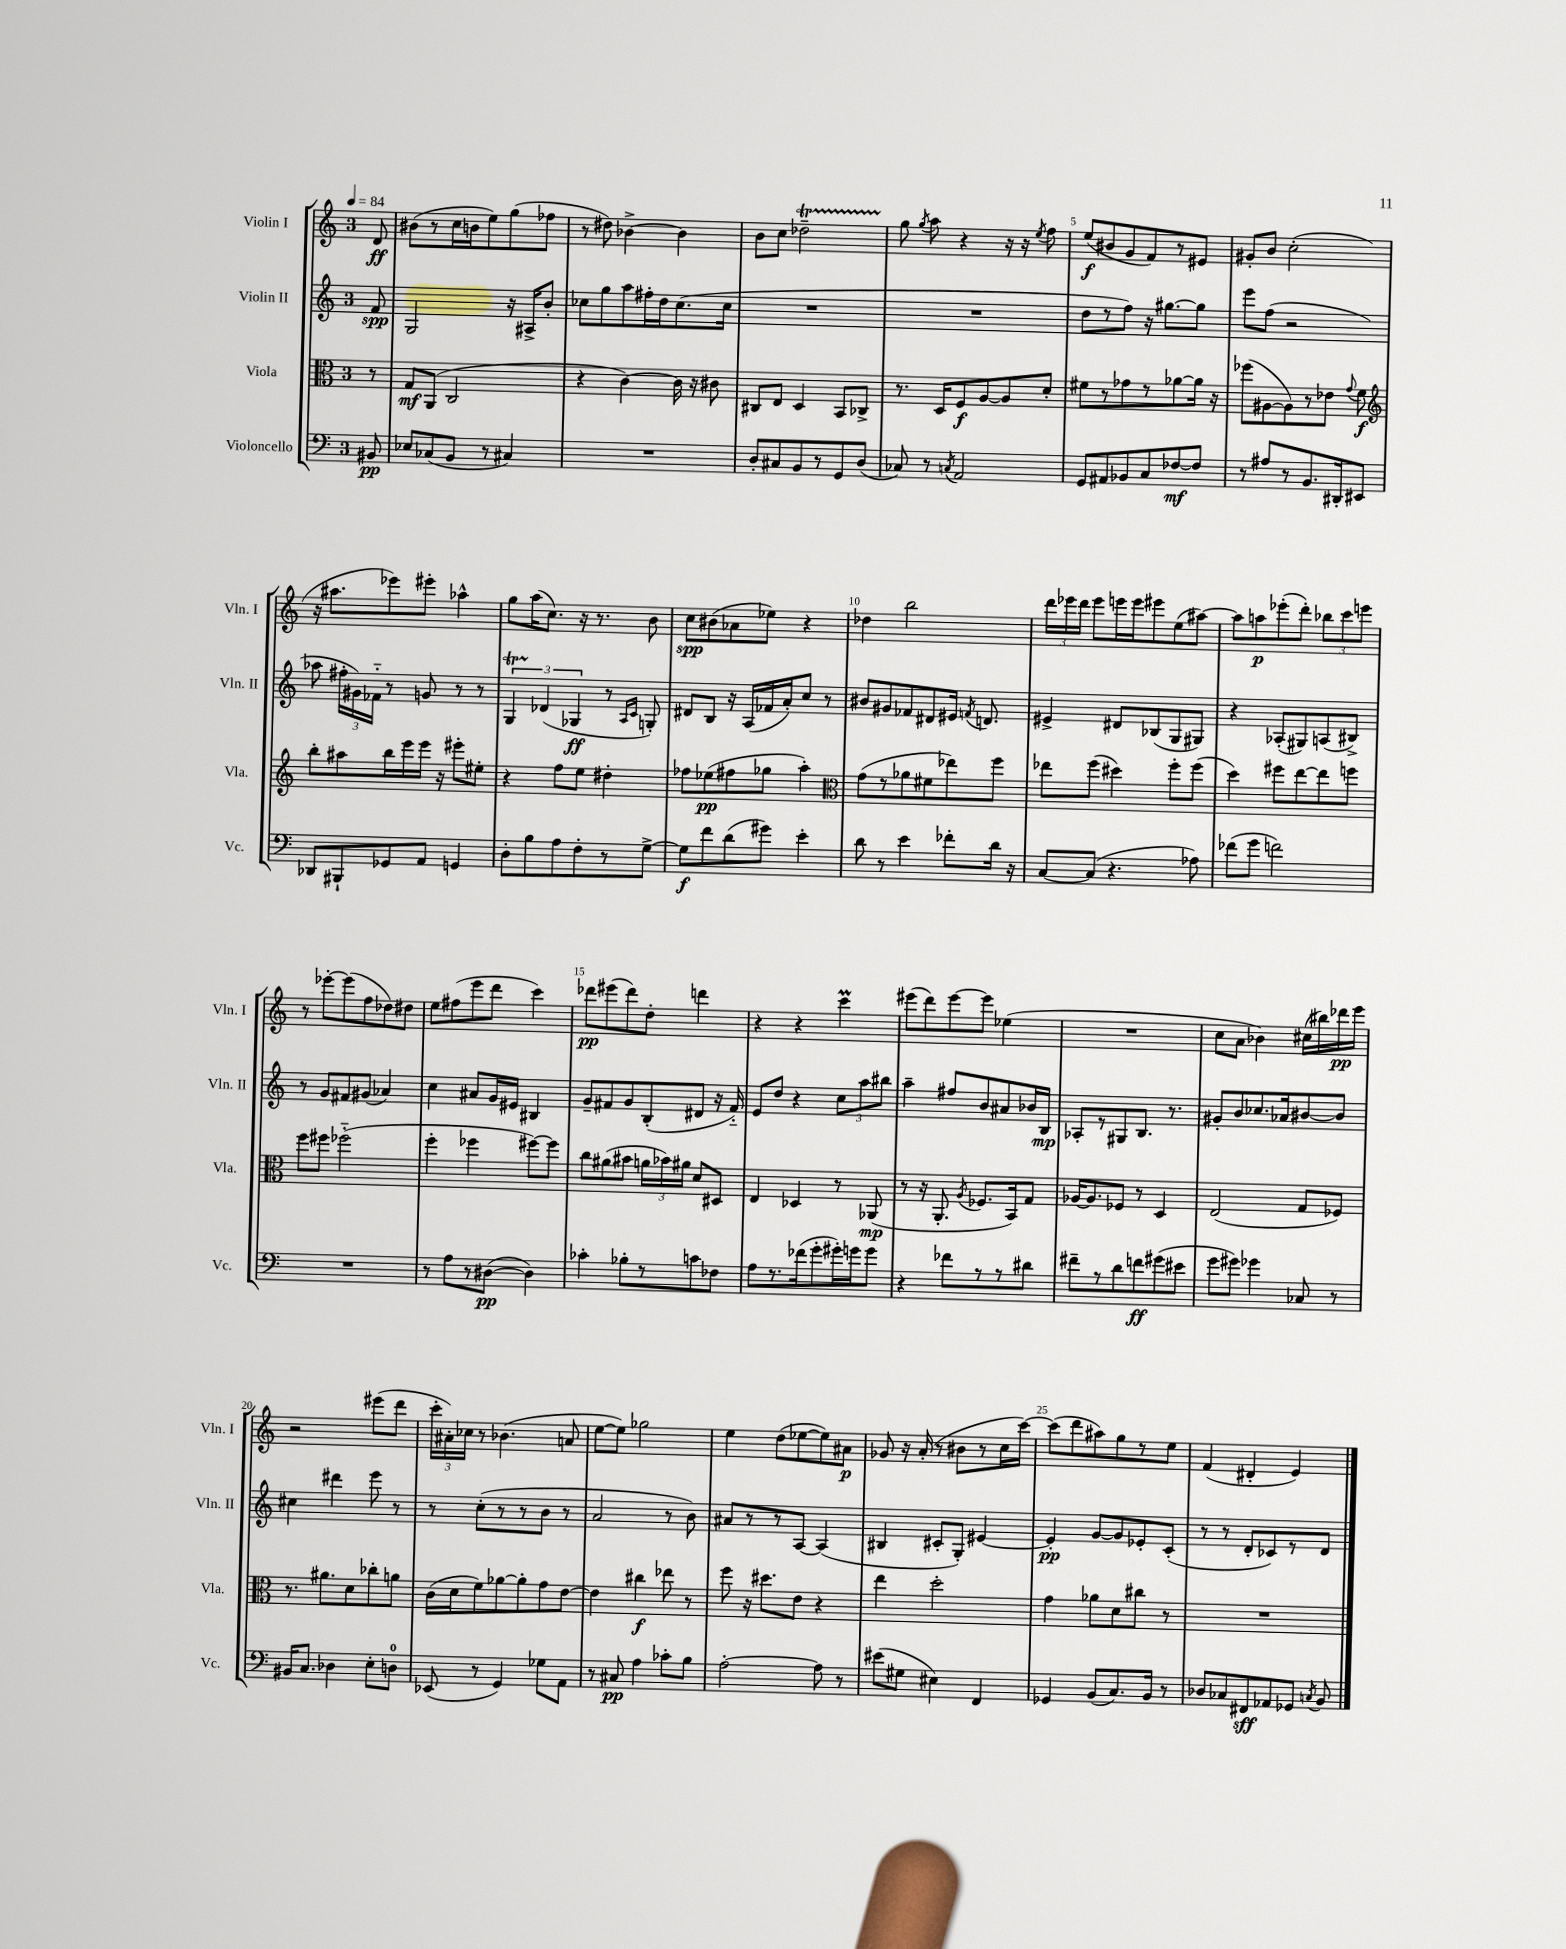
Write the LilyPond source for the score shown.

<<
\new StaffGroup <<
\new Staff = "s0" \with { instrumentName = "Violin I" shortInstrumentName = "Vln. I" } {
    \clef treble \key c \major \once \override Staff.TimeSignature.style = #'single-digit \time 3/4 \partial 8 \tempo 4 = 84
    \autoBeamOff d'8\ff |
    bis'8[( r8 c''16 b'16 e''8) g''8( fes''8] |
    r8 dis''8) bes'4~-> bes'4 |
    b'8[ c''8] des''2--\startTrillSpan |
    g''8\stopTrillSpan \acciaccatura { g''8 } a''8 r4 r16 r16 \acciaccatura { e''8 } f''8 |
    e''8[\f( bis'8 g'8 f'8) r8 eis'8] |
    gis'8[-. b'8] c''2-.( |
    r16 ais''8.[ ees'''8) eis'''8]-. aes''4-^ |
    g''8[ a''16( c''8.]) r16 r8. b'8 |
    c''8[\spp bis'8( aes'8 ees''8]) r4 |
    des''4 b''2 |
    \tuplet 3/2 { d'''16[ ees'''16 d'''16] } ees'''8[ e'''16 e'''16 eis'''8 e''8( ais''8]~) |
    ais''8[ a''8\p ees'''8-.( d'''8]-.) \tuplet 3/2 { bes''8[ c'''8 e'''8] } |
    r8 ees'''8[~-. ees'''8( f''8 des''8) dis''8] |
    e''8[ fis''8( e'''8 d'''8] c'''4) |
    des'''8[\pp eis'''8( des'''8) d''8]-. d'''4 |
    r4 r4 c'''4\prall |
    eis'''8[( d'''8) eis'''8~ eis'''8] ees''4( |
    R2. |
    c''8[ a'8] bes'4) cis''16[( bis''16) des'''16\pp e'''16] |
    r2 eis'''8[( d'''8] |
    \tuplet 3/2 { c'''16[-. ais'16-.) ces''16] } r8 bes'4.( a'8 |
    e''8[~ e''8]) ges''2 |
    e''4 d''8[( ees''8~ ees''8) ais'8]\p |
    ges'8 r16 a'16-.( r8 bis'8[ r8 c''16 c'''16]~) |
    c'''8[( d'''8 ais''8) g''8 r8 e''8] |
    f'4( dis'4-. e'4) \bar "|." |
}
\new Staff = "s1" \with { instrumentName = "Violin II" shortInstrumentName = "Vln. II" } {
    \clef treble \key c \major \once \override Staff.TimeSignature.style = #'single-digit \time 3/4 \partial 8
    \autoBeamOff f'8\spp |
    g2 r16 ais16[-> b'8]-. |
    ces''8[ g''8 a''8 fis''16-. d''16 ces''8.( ces''16] |
    R2. |
    R2. |
    d''8[ r8 f''8]) r16 gis''8.[~ gis''8] |
    e'''8[ f''8]( r2 |
    aes''8 \tuplet 3/2 { fis''16[-. gis'16) fes'16]-_ } r8 g'8 r8 r8 |
    \tuplet 3/2 { g4\startTrillSpan des'4\stopTrillSpan( ges4\ff } r8 \grace { a16[ c'16] } g8-.) |
    dis'8[ b8] r16 a16[( fes'16 a'16-.) c''8] r8 |
    bis'8[ gis'8 fes'8 dis'8 eis'16] \acciaccatura { f'8 } d'8. |
    eis'4-> dis'8[ bes8( g8 gis8]) |
    r4 aes8[-.( gis8) a8( bis8]->) |
    r8 g'8[ fis'8 gis'8]( aes'4) |
    c''4 ais'8[ g'16 eis'16] bis4 |
    g'8[-- fis'8 g'8 b8-.( dis'8] r16 fis'16-_) |
    e'8[ d''8] r4 \tuplet 3/2 { c''8[ a''8 bis''8] } |
    a''4-- fis''8[ b'8 ais'8 bes'16 b16]\mp |
    aes8[-. r8 gis8 b8.] r8. |
    gis'8[-. b'8 ces''8. aes'16 bis'8~ bis'8] |
    cis''4 dis'''4 e'''8 r8 |
    r8 c''8[-.( r8 r8 b'8] r8 |
    a'2 r8 b'8) |
    ais'8[ r8 r8 a8]~ a4( |
    bis4 cis'8[-. g8]-.) eis'4~ |
    eis'4-.\pp g'8[~ g'8 ees'8-. c'8]-.( |
    r8 r8 d'8[-. ces'8) r8 d'8] \bar "|." |
}
\new Staff = "s2" \with { instrumentName = "Viola" shortInstrumentName = "Vla." } {
    \clef alto \key c \major \once \override Staff.TimeSignature.style = #'single-digit \time 3/4 \partial 8
    \autoBeamOff r8 |
    g8[\mf a,8]( c2 |
    r4 c'4~) c'16 r16 cis'8 |
    cis8[ e8] d4 b,8[ ces8]-> |
    r8. d16[ f8\f a8~ a8 d'8]-. |
    fis'8[ r8 ges'8 r8 aes'8~ aes'16] r16 |
    fes''8[( ais8~ ais8) r8 ees'8] \appoggiatura { g'8 } f'8\f |
    \clef treble b''8[-. ais''8 b''16 e'''16 e'''16] r16 eis'''8[-. eis''8]-. |
    r4 f''8[ e''8] dis''4-. |
    fes''8[ ees''8\pp( fis''8 ges''8] a''4-.) |
    \clef alto g'8[( r8 aes'8 fis'8 ees''8) f''8] |
    ees''8[ f''8]( dis''4) f''8[-. f''8]( |
    d''4) fis''8[ e''8~ e''8 f''8] |
    f''8[ fis''8] fes''2-_( |
    f''4-. fes''4 fis''8[~) fis''8] |
    c''8[ ais'8( bis'8] \tuplet 3/2 { a'16[ bes'16) ais'16] } d'8[ dis8] |
    e4 des4 r8 aes,8\mp( |
    r8 r16 a,8.-. \acciaccatura { a8 } fes8.[ b,16) g8] |
    aes16[~ aes8. fes8] r8 d4 |
    e2( g8[ fes8]) |
    r8. ais'8.[ d'8 ces''8-. a'8] |
    c'16[( d'16 f'8) aes'8~ aes'8-. g'8 e'8]~ |
    e'4 cis''4\f ees''8 r8 |
    f''8 r16 dis''8.[ e'8] r4 |
    e''4 d''2-. |
    g'4 aes'8[ d'8 cis''8] r8 |
    R2. \bar "|." |
}
\new Staff = "s3" \with { instrumentName = "Violoncello" shortInstrumentName = "Vc." } {
    \clef bass \key c \major \once \override Staff.TimeSignature.style = #'single-digit \time 3/4 \partial 8
    \autoBeamOff bis,8\pp |
    ees8[ ces8( b,8] r8 cis4) |
    R2. |
    d8[-. cis8 b,8 r8 g,8 d8]( |
    ces8) r8 \acciaccatura { c8 } a,2 |
    g,8[ ais,8 bes,8 c8 fes8~\mf fes8] |
    r8 ais8[ r8 b,8. dis,16-. eis,8] |
    des,8[ bis,,8-! ges,8 a,8] g,4 |
    d8[-. b8 a8 f8-. r8 g8]~-> |
    g8[\f f'8 d'8( gis'8]) e'4-. |
    d'8 r8 e'4 fes'8[-. d'16] r16 |
    c8[~ c8]( r4. aes8) |
    fes'8[( g'8] f'2) |
    R2. |
    r8 a8[ r8 dis8]~\pp( dis4) |
    ces'4-. bes8[-. r8 c'8 fes8] |
    a8[ r8. fes'16( g'8-. gis'16-.) g'16 g'8] |
    r4 fes'8[ r8 r8 dis'8] |
    fis'8[-- r8 d'8 f'8\ff gis'8( eis'8] |
    g'8[ gis'8]) ges'4 ces8 r8 |
    bis,16[ c8.] des4 e8[-. d8]-0 |
    ees,8( r8 g,4) ges8[ a,8] |
    r8 cis8\pp a4 ces'8[-. b8] |
    a2~-. a8 r8 |
    eis'8[( gis8] eis4) f,4 |
    ges,4 b,8[( c8.) b,16] r8 |
    des8[ ces8 fis,8\sff aes,8 ges,8] \acciaccatura { c8 } b,8 \bar "|." |
}
>>
>>
\layout { \context { \Score \override BarNumber.break-visibility = ##(#f #t #t) barNumberVisibility = #(every-nth-bar-number-visible 5) } }
